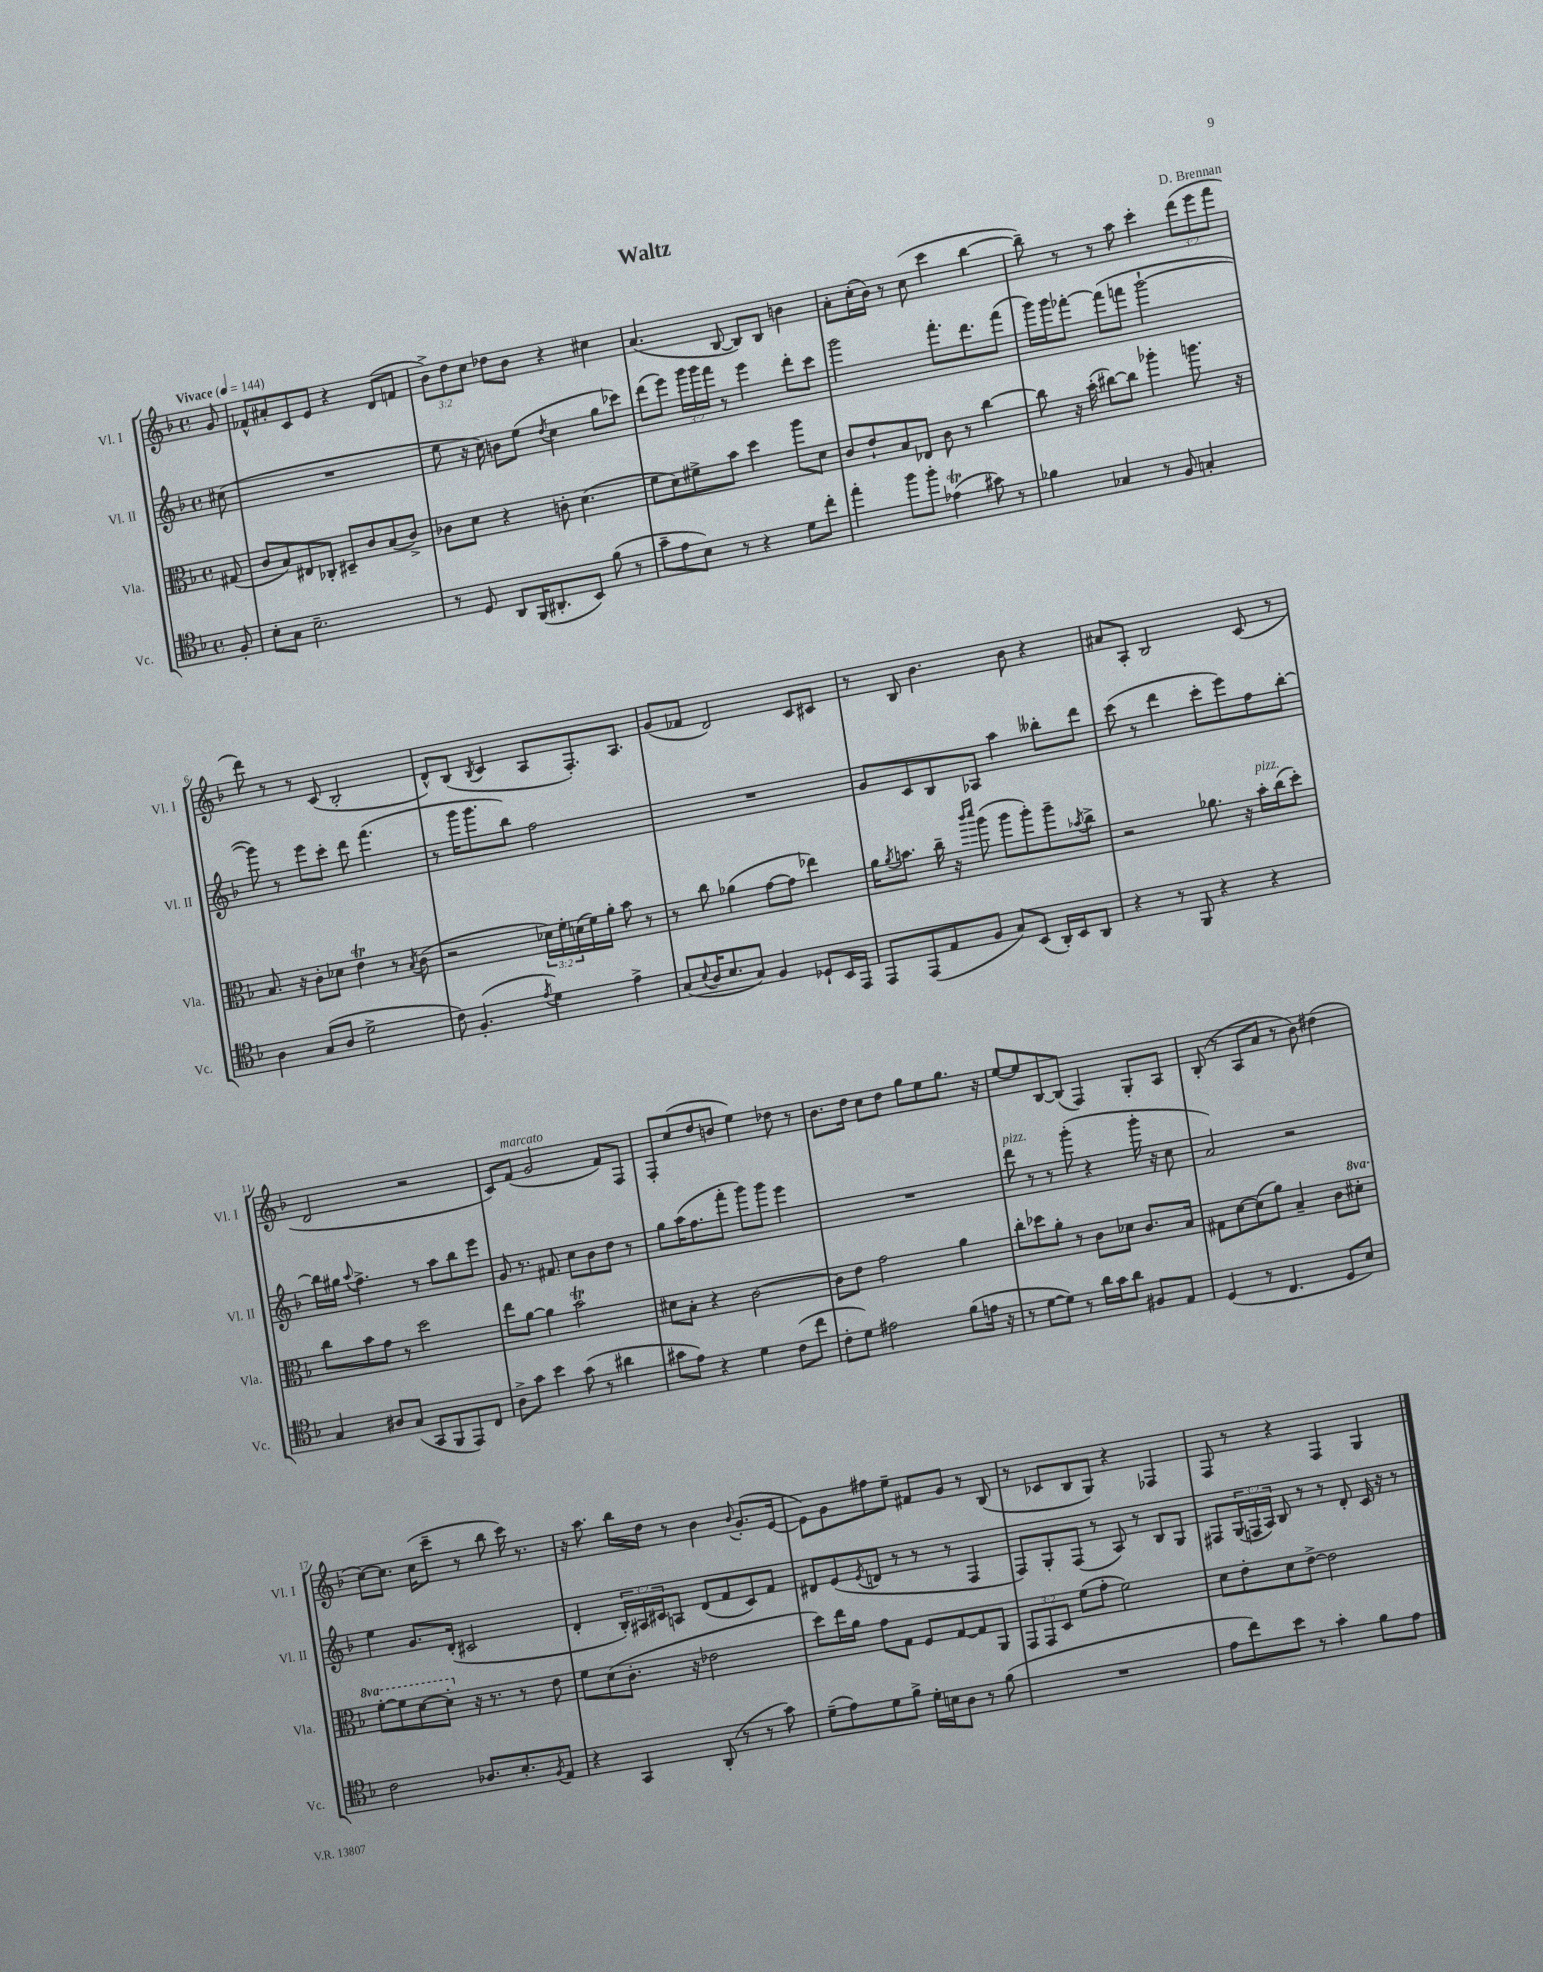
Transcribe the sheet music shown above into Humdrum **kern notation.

**kern	**kern	**kern	**kern
*staff4	*staff3	*staff2	*staff1
*clefC4	*clefC3	*clefG2	*clefG2
*k[b-]	*k[b-]	*k[b-]	*k[b-]
*M4/4	*M4/4	*M4/4	*M4/4
*met(c)	*met(c)	*met(c)	*met(c)
*MM144	*MM144	*MM144	*MM144
8F'	(8G#	(8cc#	8g
=	=	=	=
8B-'	8c	1r	8f-^^
8G	8B-)	.	8a#'
2.B-~	8E#	.	8c
.	8C-'	.	8e
.	8D#~	.	4r
.	8c	.	.
.	(8B-	.	(8d
.	8c^)	.	8f
=	=	=	=
8r	8c-	8ee	12b-^)
.	.	.	12dd
8D	8d	16r	.
.	.	.	12cc
.	.	16cc)	.
8AA	4r	8b	8dd-
(16FF	.	(8ee	8b-
8.AA#'	.	.	.
.	.	8qdd	.
.	8c'	4cc	4r
8BB-)	(4.d	.	.
(8f	.	8gg	4cc#
8r	.	8ccc-)	.
=	=	=	=
8g~	8f	(8ddd	(4.a
8e	8d)	8eee)	.
8B-)	8f#^	24ggg	.
.	.	24ggg	.
.	.	24fff	.
8r	8b-	8r	[8B-
4r	4dd	4eee	8B-])
.	.	.	8B-
8d	8aa	8ddd'	4b
8cc'	8d	8ccc	.
=	=	=	=
4ee'	8c	2ggg	8a'
.	8e`	.	(16cc'
.	.	.	16b-)
8ff	8B-	.	8r
8ff'	8E-	.	(8cc
(4e-	8c	8.fff'	4ccc
.	8r	.	.
.	.	8.ddd	.
8g#)	[4cc	.	[4bb-
8r	.	(8fff	.
=	=	=	=
4f-	8cc]	16ggg)	8bb-~])
.	.	16ggg	.
.	16r	[8fff-'	8r
.	(16b-'	.	.
4G-	[8cc#)	(8fff-]	8r
.	8cc#]	8fff	8aa
8r	4aa-'	[2ggg`	4ccc'
8F	.	.	.
4G'	8.aa	.	(12ddd
.	.	.	12eee
.	.	.	12fff
.	16r	.	.
=	=	=	=
4A	8.B-	8ggg])	8ddd)
.	.	8r	8r
.	16r	.	.
(8G	8c'	8eee	8r
8A	8d-	8ccc'	(8c
2d^	4e	8ddd	2B-'
.	.	(4.fff	.
.	8r	.	.
.	8qB-	.	.
.	(8c	.	.
=	=	=	=
8c)	2r	8r	8d^^)
(4.F'	.	16ggg	(8B-
.	.	8.ggg	.
.	.	.	8qB-
.	.	.	4c
.	.	8bb-)	.
8qe	.	.	.
4d)	24d-)	2ff	8A
.	24f'	.	.
.	(24d	.	.
.	16f)	.	8.F')
.	16a'	.	.
4e^	8b-	.	.
.	.	.	8.A
.	8r	.	.
=	=	=	=
(8G	8r	1r	(8g
8qqB-	.	.	.
16A	8cc	.	8f-
8.B-	.	.	.
.	(4a-	.	2d)
8G)	.	.	.
4F	[8g	.	.
.	8g]	.	.
8D-`	4ee-)	.	8c
16BB-	.	.	8c#
16EE	.	.	.
=	=	=	=
8EE	16a	8g	8r
.	8qa	.	.
.	8.b	.	.
(8EE	.	8c	8B-
8E	16cc~	8B-	4.b-
.	16r	.	.
.	16qqccc	.	.
.	16qqddd	.	.
8F	(8aa	8A-	.
8G)	8aa	4aa	.
(8BB-	8aa')	.	8b-
16AA')	8aa~	8bb--'	4r
16BB-	.	.	.
.	8qb-	.	.
8AA	8cc^	8ddd	.
=	=	=	=
4r	2r	(8ccc	8a#
.	.	8r	8A'
8r	.	4ddd	2B-
8FF	.	.	.
4r	8.a-	8ccc'	.
.	.	8eee)	.
.	16r	.	.
4r	16b-'	8ff	(8c
.	(16cc	.	.
.	8dd')	[8bb-'	8r
=	=	=	=
4G	8cc	16bb-]	2d
.	.	16gg#	.
.	.	8qqaa	.
.	8b-	4.ff^	.
8A#	8g	.	.
(8G	8r	.	.
8GG	2dd	8r	2r
8FF	.	8aa	.
8EE)	.	8bb-	.
8C	.	8eee	.
=	=	=	=
8A^	8ee	8g	8c)
8g	[8a	8.r	(8f
4b-	4a]	.	2g
.	.	8.f#	.
(8g	2b-	8cc	.
8r	.	8b-	.
4a#	.	8dd	8f)
.	.	8r	8F
=	=	=	=
8g#	8d#	8gg	8F'
8e)	8B-'	(16aa	(8cc
.	.	8.ff	.
4r	4r	.	8dd
.	.	8fff'	8b
4d	[2c	8ggg)	4ee)
.	.	8ggg	.
(8c	.	4eee	8dd-
8cc	.	.	8r
=	=	=	=
8c'	8c]	1r	8.b-
8d)	8e	.	.
.	.	.	16dd
2e#	2g	.	8cc
.	.	.	8dd
.	.	.	8gg
.	.	.	8ee
(8f	4a	.	8.gg
16e	.	.	.
16r	.	.	16r
=	=	=	=
8r	8cc'	8ddd	[8ee
[8d	8dd-	8r	8ee]
8d])	8a'	8r	[8B-
8r	8r	(8ggg'	(8B-]
16a	8c	4r	4F)
16g	.	.	.
8a	8d-	.	.
8F#	8.c	16ggg'	8G'
.	.	16r	.
8E	.	8cc	8A
.	16B-	.	.
=	=	=	=
(4D	8G#	2a)	(8B-'
.	[8d	.	8r
8r	(8d]	.	8A
4.C	8a)	.	8a
.	4B-~	2r	8r
.	.	.	8b-)
8D	8c	.	(4dd#
8B-)	8dd#'	.	.
=	=	=	=
2c	[8ff'	4ee	[8cc)
.	8ff]	.	8.cc]
.	[8dd	8.g	.
.	.	.	(16cc
.	8dd']	.	8ccc~
.	.	(16d'	.
8.A-	16r	2c#	8r
.	8.r	.	.
.	.	.	8bb-
8.B-'	.	.	.
.	8r	.	16ccc)
.	.	.	8.r
8qF	.	.	.
8E	8e	.	.
=	=	=	=
4r	8f	4d'	16r
.	.	.	8.aa
.	(8d	.	.
4GG	8.c'	24B-')	16bb-
.	.	24A#	.
.	.	.	16dd
.	.	24c#	.
.	.	8A	8r
.	16r	.	.
(8AA'	2e-	(8d	4b-
8r	.	8f	.
.	.	.	8qqb-
8r	.	8c#)	(8.g'
8g)	.	8f	.
.	.	.	[16e
=	=	=	=
(8d~	8dd)	8d#	8e])
8e)	16ee	(8e	8g
.	16a	.	.
.	.	8qe	.
8d	8g	8d	8ff#
8f^	8G	8r	8ee~
16d'	8F	8r	8f#
16B	.	.	.
8A	[8G	8r	8g
8r	8G]	4F	8r
(8f	8AA	.	(8B-
=	=	=	=
1r	12GG	8F)	8r
.	12GG	.	.
.	.	8G'	8c-
.	12D	.	.
.	(8f	(8F	8B-
.	8g'	8r	8G)
.	2f)	8A)	4r
.	.	8r	.
.	.	8B-	4F-
.	.	8G	.
=	=	=	=
8e	8d	8F#	8F
8cc)	8e'	(24G	8r
.	.	24F	.
.	.	24A)	.
8b-	8d	8B-	4r
8r	[8e^	8r	.
4g'	2e]	8r	4F
.	.	8d'	.
8f	.	16c	4G
.	.	16r	.
8e	.	8r	.
==	==	==	==
*-	*-	*-	*-
